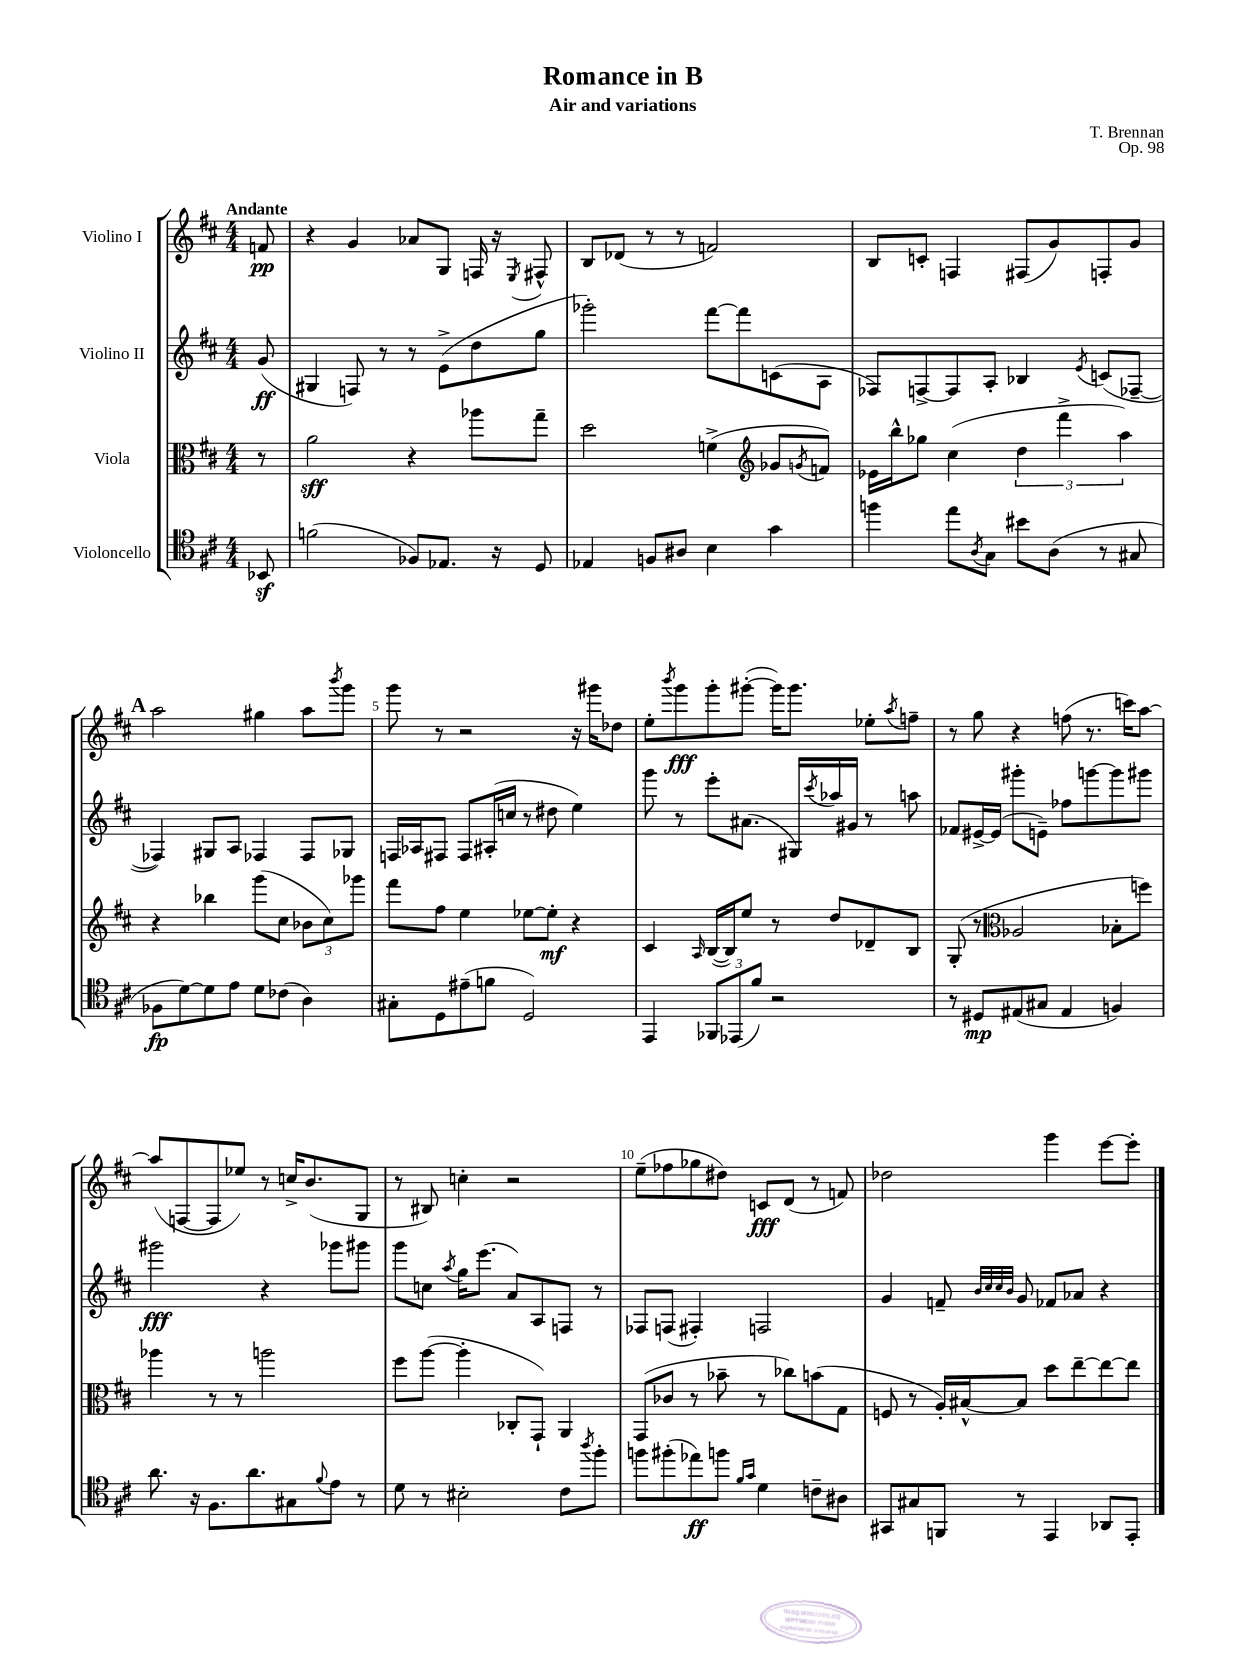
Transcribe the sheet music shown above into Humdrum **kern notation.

**kern	**kern	**kern	**kern
*staff4	*staff3	*staff2	*staff1
*clefC4	*clefC3	*clefG2	*clefG2
*k[f#c#]	*k[f#c#]	*k[f#c#]	*k[f#c#]
*M4/4	*M4/4	*M4/4	*M4/4
8BB-	8r	(8g	8f
=	=	=	=
(2f	2a	4G#	4r
.	.	8F)	4g
.	.	8r	.
8F-)	4r	8r	8a-
8.E-	.	(8e^	8G
.	8aa-	8dd	16F
16r	.	.	16r
.	.	.	8qE
8D	8gg~	8gg	8F#^^
=	=	=	=
4E-	2dd	2ggg-')	8B
.	.	.	(8d-
8F	.	.	8r
8A#	.	.	8r
4B	(4f^	[8fff#	2f)
.	.	8fff#]	.
*	*clefG2	*	*
4g	8g-	(8c	.
.	8qg	.	.
.	8f)	8A	.
=	=	=	=
4ff	16e-	8F-)	8B
.	16bb^^	.	.
.	8gg-	[8F^	8c'
8ee	(4cc#	8F]	4F
8qA	.	.	.
8G	.	8A'	.
8b#	6dd	4B-	(8F#
(8A	.	.	8g)
.	6fff#^	.	.
.	.	8qe	.
8r	.	(8c	8F'
.	6aa)	.	.
8G#	.	[8F-~	8g
=	=	=	=
8F-	4r	4F-])	2aa
[8d)	.	.	.
8d]	4bb-	8G#	.
8e	.	8A	.
8d	(8ggg	4F-	4gg#
(8c-	8cc#	.	.
4A)	12b-	8F-	8aa
.	12cc#)	.	.
.	.	.	8qbbb
.	.	8G-	8ggg
.	12ggg-	.	.
=	=	=	=
8G#'	8fff#	16F	8ggg
.	.	16A-	.
8D	8ff#	8F#	8r
(8e#~	4ee	8F#	2r
8f	.	(16A#'	.
.	.	16cc	.
2D)	[8ee-	8r	.
.	8ee-']	8dd#	.
.	4r	4ee)	16r
.	.	.	16ggg#
.	.	.	8dd-
=	=	=	=
4EE	4c#	8ggg	8ee'
.	.	.	8qbbb
.	.	8r	8ggg
.	16qqA	.	.
12FF-	([16B	8eee'	8ggg'
.	16B])	.	.
(12EE-	.	.	.
.	8ee	(8.a#	([8ggg#'
12f#)	.	.	.
2r	8r	.	16ggg#])
.	.	16G#)	8.ggg#
.	.	8qccc#	.
.	8dd	16aa-	.
.	.	16g#	.
.	8d-~	8r	8ee-'
.	.	.	8qaa
.	8B	8aa	8ff~
=	=	=	=
8r	(8G'	8f-	8r
8D#	8r	[16e#^	8gg
.	.	(16e#]	.
*	*clefC3	*	*
(8E#	2A-	8ggg#'	4r
8G#	.	8e~)	.
4E#	.	8ff-	(8ff
.	.	[8ggg	8.r
4F)	8B-'	8ggg]	.
.	.	.	16ccc)
.	8ff)	8ggg#	[8aa
=	=	=	=
8.a	4aa-	2ggg#	(8aa]
.	.	.	[8F
16r	.	.	.
8.F#	8r	.	8F]
.	8r	.	8ee-)
8.a	.	.	.
.	2aa	4r	8r
8G#	.	.	16cc^
.	.	.	(8.b
8qqf#	.	.	.
8e	.	8ggg-	.
8r	.	8ggg#	8G
=	=	=	=
8d	8ff#	8ggg	8r
8r	([8aa	8cc	8B#)
.	.	8qaa	.
2B#'	4aa']	16gg	4cc'
.	.	(8.eee	.
.	8C-'	8a)	2r
.	8GG`)	8A	.
8c#	4AA	8F	.
8qaa	.	.	.
8ff#'	.	8r	.
=	=	=	=
8ff	(8GG	8F-	(8ee~
(8ff#'	8c-	(8F	8ff-
8ee-)	8r	4F#')	8gg-
8ff	8b-~	.	8dd#)
16qqf#	.	.	.
16qqg	.	.	.
4d	8r	2F	8c
.	8cc-)	.	(8d
8c~	(8b	.	8r
8A#	8G	.	8f)
=	=	=	=
8GG#	8F	4g	2dd-
8G#	8r	.	.
8FF	16A')	8f~	.
.	[16B#^^	.	.
.	.	32qqb	.
.	.	32qqcc#	.
.	.	32qqcc#	.
.	.	32qqb	.
8r	8B#]	8g	.
4EE	8dd	8f-	4ggg
.	[8ee~	8a-	.
8AA-	8ee_	4r	[8eee
8EE'	8ee]	.	8eee']
==	==	==	==
*-	*-	*-	*-
